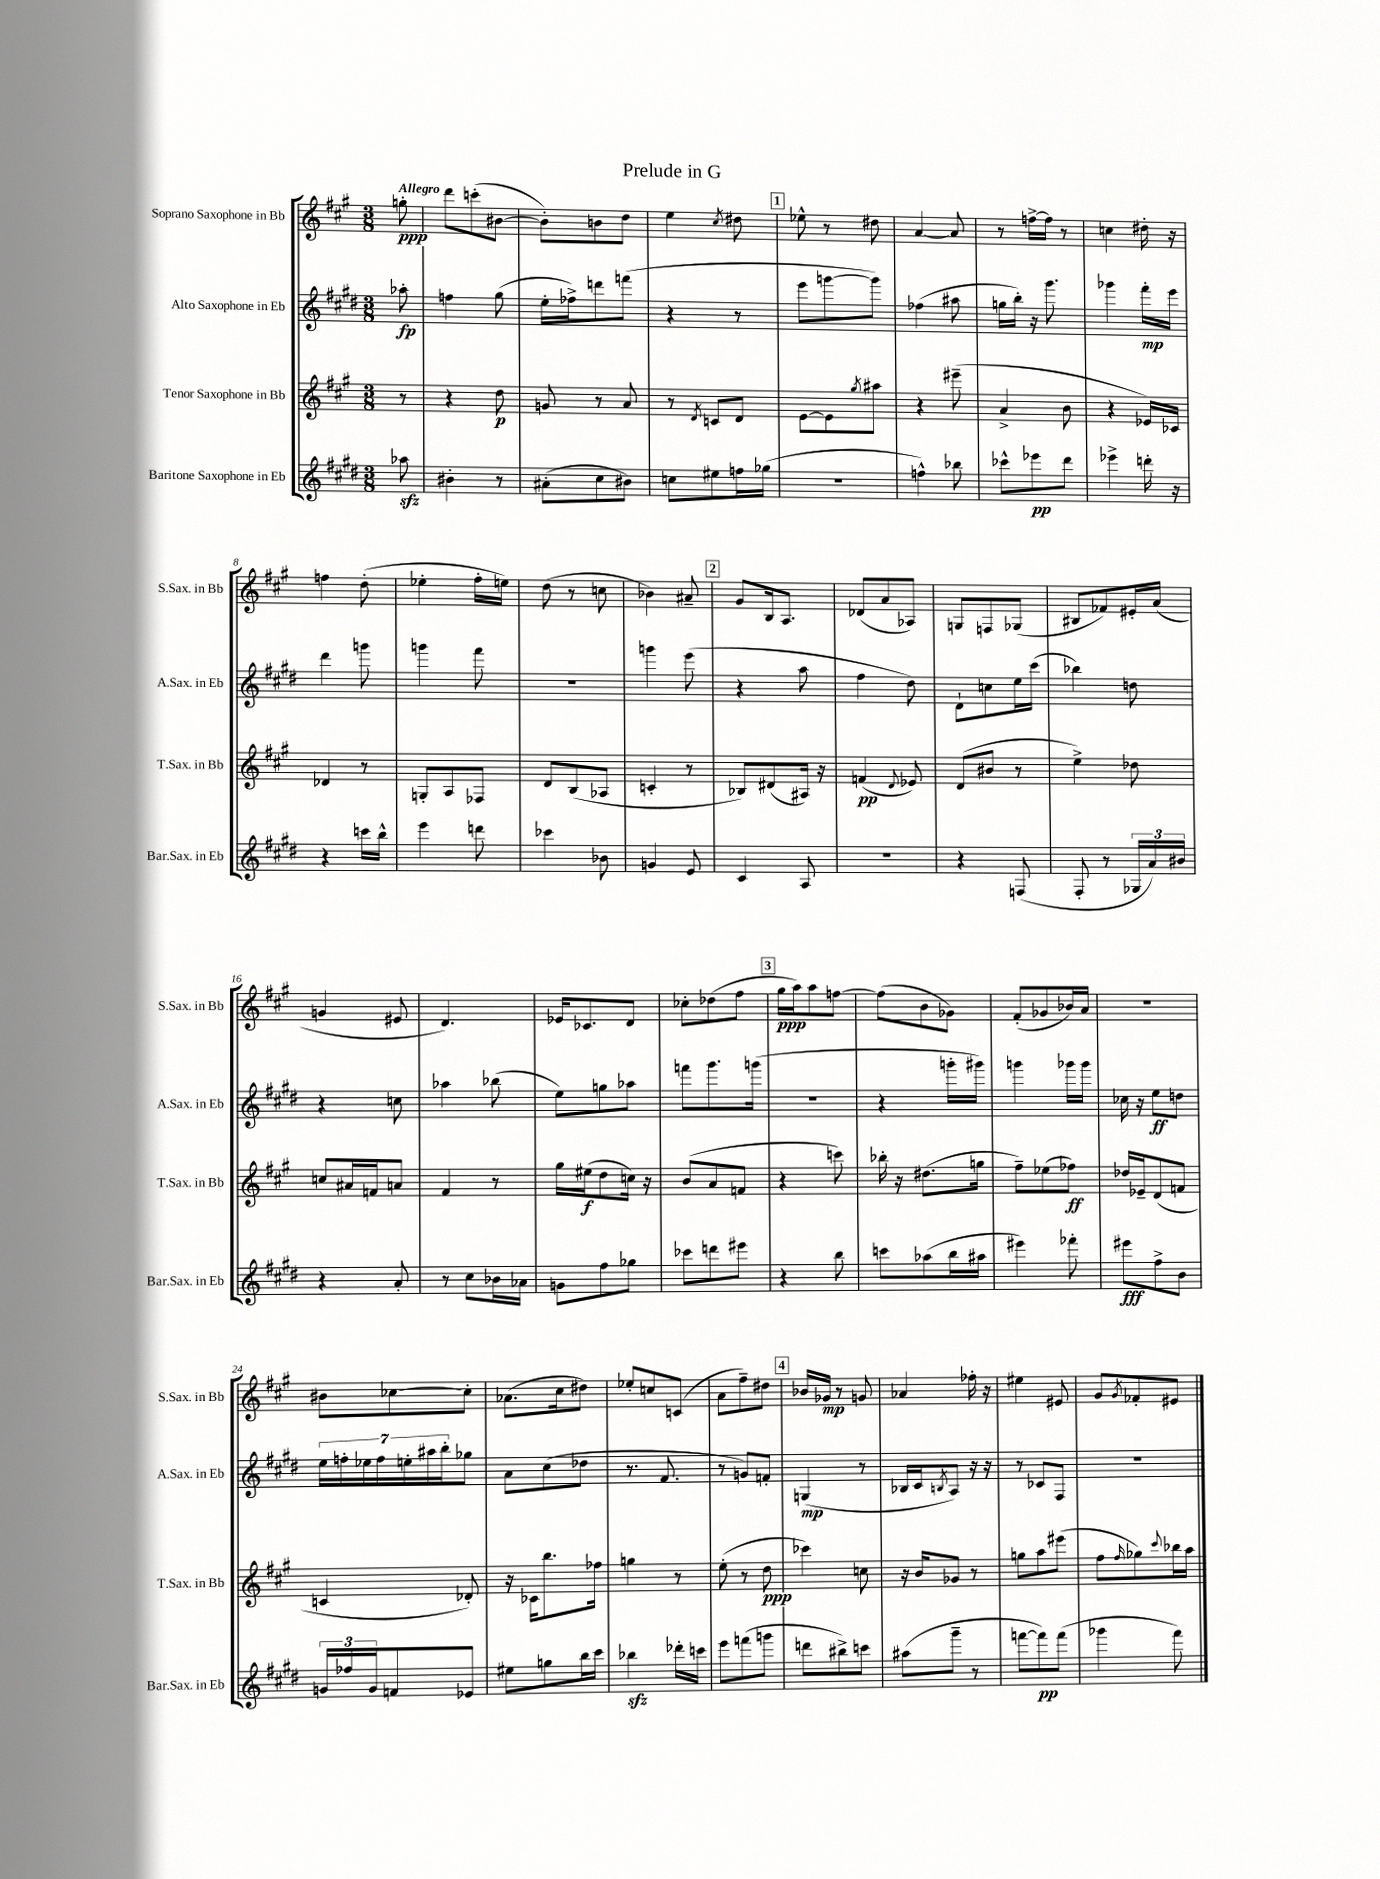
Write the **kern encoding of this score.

**kern	**dynam	**kern	**dynam	**kern	**dynam	**kern	**dynam
*part4	*part4	*part3	*part3	*part2	*part2	*part1	*part1
*staff4	*staff4	*staff3	*staff3	*staff2	*staff2	*staff1	*staff1
*I"Baritone Saxophone in Eb	*	*I"Tenor Saxophone in Bb	*	*I"Alto Saxophone in Eb	*	*I"Soprano Saxophone in Bb	*
*I'Bar.Sax. in Eb	*	*I'T.Sax. in Bb	*	*I'A.Sax. in Eb	*	*I'S.Sax. in Bb	*
*clefG2	*	*clefG2	*	*clefG2	*	*clefG2	*
*k[f#c#g#d#]	*	*k[f#c#g#]	*	*k[f#c#g#d#]	*	*k[f#c#g#]	*
*M3/8	*	*M3/8	*	*M3/8	*	*M3/8	*
=	=	=	=	=	=	=	=
!	!	!	!	!	!	!LO:TX:a:B:t=Allegro	!
8aa-Xzz\	.	8r	.	8aa-X'\	fp	8ggn'\	ppp
=1	=1	=1	=1	=1	=1	=1	=1
4b#X'\	.	4r	.	4ffn\	.	8ddd\L	.
.	.	.	.	.	.	(8cccn'\	.
8r	.	8dd\	p	(8gg#\	.	[8b#X\J	.
=2	=2	=2	=2	=2	=2	=2	=2
(8a#X'\L	.	8gn/	.	16ee'\LL	.	8b#'\L])	.
.	.	.	.	16ff-X^\J)	.	.	.
8cc#\	.	8r	.	8dddn\	.	8bn\	.
8b#X\J)	.	8a/	.	(8fffn\J	.	8dd\J	.
=3	=3	=3	=3	=3	=3	=3	=3
8ccn\L	.	8r	.	4r	.	4ee\	.
.	.	8qd/	.	.	.	.	.
8ee#X\	.	8cn/L	.	.	.	.	.
.	.	.	.	.	.	8qcc#/	.
16ffn\L	.	8d/J	.	8r	.	8dd#X\	.
(16gg-X\JJ	.	.	.	.	.	.	.
!!LO:REH:place=s1:t=1
=4	=4	=4	=4	=4	=4	=4	=4
4.r	.	[8e\L	.	8eee\L	.	8ee-X^^\	.
.	.	8e\]	.	[8gggn\	.	8r	.
.	.	8qgg#/	.	.	.	.	.
.	.	8aa#X\J	.	8ggg\J])	.	8dd#X\	.
=5	=5	=5	=5	=5	=5	=5	=5
4ffn^^\)	.	4r	.	(4ff-X\	.	[4a/	.
8bb-X\	.	(8eee#X~\	.	8aa#X\	.	8a/]	.
=6	=6	=6	=6	=6	=6	=6	=6
8ccc-X^^\L	.	4a^/	.	16ggn\LL	.	8r	.
.	.	.	.	16bb'\JJ)	.	.	.
8eee-X\	pp	.	.	16r	.	[16ffn^\LL	.
.	.	.	.	8.ggg#\	.	16ff\JJ]	.
8ddd#\J	.	8b\	.	.	.	8r	.
=7	=7	=7	=7	=7	=7	=7	=7
4eee-X^\	.	4r	.	4ggg-X\	.	4ccn\	.
16dddn'\	.	16e-X/LL)	.	16fff#'\LL	mp	16dd#X'\	.
16r	.	16c-X/JJ	.	16eee\JJ	.	16r	.
!!LO:LB:g=z
=8	=8	=8	=8	=8	=8	=8	=8
4r	.	4d-X/	.	4ddd#\	.	4ffn\	.
16cccn\LL	.	8r	.	8gggn\	.	(8dd'\	.
16bb^^\JJ	.	.	.	.	.	.	.
=9	=9	=9	=9	=9	=9	=9	=9
4eee\	.	8Gn'/L	.	4gggn\	.	4ee-X'\	.
.	.	8A/	.	.	.	.	.
8dddn\	.	8F-X/J	.	8fff#\	.	16ff#'\LL	.
.	.	.	.	.	.	16een\JJ)	.
=10	=10	=10	=10	=10	=10	=10	=10
4ccc-X\	.	8d/L	.	4.r	.	(8dd\	.
.	.	(8B/	.	.	.	8r	.
8b-X\	.	8A-X/J	.	.	.	8ccn\	.
=11	=11	=11	=11	=11	=11	=11	=11
4gn/	.	4cn'/	.	4gggn\	.	4b-X\)	.
8e/	.	8r	.	(8eee\	.	8a#X~/	.
!!LO:REH:place=s1:t=2
=12	=12	=12	=12	=12	=12	=12	=12
4c#/	.	8B-X/L)	.	4r	.	8g#/L	.
.	.	(8d#X/	.	.	.	16B/k	.
.	.	.	.	.	.	8.A/J	.
8A/	.	16A#X/Jk)	.	8aa\	.	.	.
.	.	16r	.	.	.	.	.
=13	=13	=13	=13	=13	=13	=13	=13
4.r	.	(4fn/	pp	4ff#\	.	(8d-X/L	.
.	.	.	.	.	.	8a/	.
.	.	8qqd/	.	.	.	.	.
.	.	8e-X/)	.	8dd#\)	.	8A-X/J)	.
=14	=14	=14	=14	=14	=14	=14	=14
4r	.	(8d/L	.	8d#`\L	.	8Gn/L	.
.	.	8b#X/J	.	8ccn\	.	8Fn/	.
(8Fn/	.	8r	.	16ee\L	.	(8G-X/J	.
.	.	.	.	(16ccc#\JJ	.	.	.
=15	=15	=15	=15	=15	=15	=15	=15
8F#'/	.	4ee^\)	.	4bb-X\)	.	8B#X/L	.
8r	.	.	.	.	.	8f-X/)	.
24G-X/LL	.	8dd-X\	.	8ddn\	.	16e#X'/L	.
24a/)	.	.	.	.	.	.	.
.	.	.	.	.	.	(16a/JJ	.
24b#X/JJ	.	.	.	.	.	.	.
!!LO:LB:g=z
=16	=16	=16	=16	=16	=16	=16	=16
4r	.	8ccn/L	.	4r	.	4gn/	.
.	.	16a#X/L	.	.	.	.	.
.	.	16fn/J	.	.	.	.	.
8a'/	.	8an/J	.	8ccn\	.	8e#X/	.
=17	=17	=17	=17	=17	=17	=17	=17
8r	.	4f#/	.	4aa-X\	.	4.d/)	.
8cc#\L	.	.	.	.	.	.	.
16b-X\L	.	8r	.	(8bb-X\	.	.	.
16a-X\JJ	.	.	.	.	.	.	.
=18	=18	=18	=18	=18	=18	=18	=18
8gn\L	.	16gg#\LL	.	8ee\L)	.	16e-X/KL	.
.	.	(16ee#X\J	f	.	.	8.c-X/	.
8ff#\	.	8dd\	.	8ggn\	.	.	.
8gg-X\J	.	16ccn\Jk)	.	8aa-X\J	.	8d/J	.
.	.	16r	.	.	.	.	.
=19	=19	=19	=19	=19	=19	=19	=19
8ccc-X\L	.	(8b/L	.	8fffn\L	.	8cc-X'\L	.
8dddn\	.	8a/	.	8.ggg#\	.	(8dd-X\	.
8eee#X\J	.	8fn/J	.	.	.	8ff#\J	.
.	.	.	.	(16gggn\Jk	.	.	.
!!LO:REH:place=s1:t=3
=20	=20	=20	=20	=20	=20	=20	=20
4r	.	4r	.	4.r	.	16gg#\LL	ppp
.	.	.	.	.	.	16aa\J)	.
.	.	.	.	.	.	8aa\	.
8bb\	.	8cccn\)	.	.	.	[8ffn\J	.
=21	=21	=21	=21	=21	=21	=21	=21
8cccn\L	.	16bb-X'\	.	4r	.	(8ff\L]	.
.	.	16r	.	.	.	.	.
(8aa-X\	.	(8.dd#X\L	.	.	.	8b\	.
16bb\L	.	.	.	16gggn'\LL	.	8g-X\J)	.
16aa#X\JJ	.	16ggn\Jk	.	16ggg#X\JJ)	.	.	.
=22	=22	=22	=22	=22	=22	=22	=22
4eee#X\)	.	8ff#~\L)	.	4gggn\	.	(8f#'/L	.
.	.	(8ee-X\	.	.	.	8g-X/	.
8fff-X'\	.	8ff-X\J)	ff	16ggg-X\LL	.	16b-X/L)	.
.	.	.	.	16ggg-\JJ	.	16a/JJ	.
=23	=23	=23	=23	=23	=23	=23	=23
8eee#X\L	fff	16dd-X/LL	.	16cc-X\	.	4.r	.
.	.	16e-X~/J	.	16r	.	.	.
8ff#^\	.	(8d/	.	8ee\L	ff	.	.
8b\J	.	8fn/J	.	8ddn\J	.	.	.
!!LO:LB:g=z
=24	=24	=24	=24	=24	=24	=24	=24
24gn/LL	.	4cn/	.	28ee\LL	.	8b#X\L	.
.	.	.	.	28ffn'\	.	.	.
24ff-X/	.	.	.	.	.	.	.
.	.	.	.	28ee-X\	.	.	.
24g/J	.	.	.	.	.	.	.
.	.	.	.	28ff\	.	.	.
8fn/	.	.	.	.	.	[8cc-X\	.
.	.	.	.	28een'\	.	.	.
.	.	.	.	28aa#X\	.	.	.
.	.	.	.	28bb'\J	.	.	.
8e-X/J	.	8d-X'/)	.	8gg-X\J	.	8cc-'\J]	.
=25	=25	=25	=25	=25	=25	=25	=25
8ee#X\L	.	16r	.	8a\L	.	(8.a-X\L	.
.	.	16c-X\KL	.	.	.	.	.
8ggn\	.	8.bb\	.	(8cc#\	.	.	.
.	.	.	.	.	.	16cc#\k	.
16bb\L	.	.	.	8dd-X\J	.	8dd#X\J)	.
16ccc#\JJ	.	16ff-X\Jk	.	.	.	.	.
=26	=26	=26	=26	=26	=26	=26	=26
4bb-Xzz\	.	4ggn\	.	8.r	.	8ee-X'/L	.
.	.	.	.	.	.	8ccn/	.
.	.	.	.	8.f#/	.	.	.
16ddd-X'\LL	.	8r	.	.	.	(8cn/J	.
16cccn\JJ	.	.	.	.	.	.	.
=27	=27	=27	=27	=27	=27	=27	=27
8eee\L	.	(8ee'\	.	8r	.	8a\L	.
(8fffn\	.	8r	.	8gn/L)	.	8ff#~\)	.
8gggn\J	.	8dd\	ppp	8fn'/J	.	8dd#X\J	.
!!LO:REH:place=s1:t=4
=28	=28	=28	=28	=28	=28	=28	=28
8dddn\L	.	4ccc-X\)	.	(4Gn/	mp	16b-X/LL	.
.	.	.	.	.	.	16g-X/JJ	mp
8bb#X^\)	.	.	.	.	.	8r	.
8cccn\J	.	8ccn\	.	8r	.	8gn/	.
=29	=29	=29	=29	=29	=29	=29	=29
(8aa#X\L	.	16r	.	16B-X/LL	.	4a-X/	.
.	.	16b/KL	.	16c#/J	.	.	.
.	.	.	.	8qBn/	.	.	.
8ggg#~\J	.	8g-X/J	.	8A/J)	.	.	.
8r	.	8r	.	16r	.	16ff-X'\	.
.	.	.	.	16r	.	16r	.
=30	=30	=30	=30	=30	=30	=30	=30
[8fffn\L	.	8ggn\L	.	8r	.	4ee#X\	.
8fff\])	pp	8aa\	.	8c-X/L	.	.	.
(8fff\J	.	(8eee#X\J	.	8F#/J	.	8e#X/	.
=31	=31	=31	=31	=31	=31	=31	=31
4ggg-X\	.	8ff#\L	.	4.r	.	8g#/L	.
.	.	16qqff#/	.	.	.	8qg#/	.
.	.	8gg-X\)	.	.	.	8f-X'/	.
.	.	8qqccc#/	.	.	.	.	.
8fff#\)	.	16bb-X\L	.	.	.	8e#X/J	.
.	.	16aa\JJ	.	.	.	.	.
==	==	==	==	==	==	==	==
*-	*-	*-	*-	*-	*-	*-	*-
